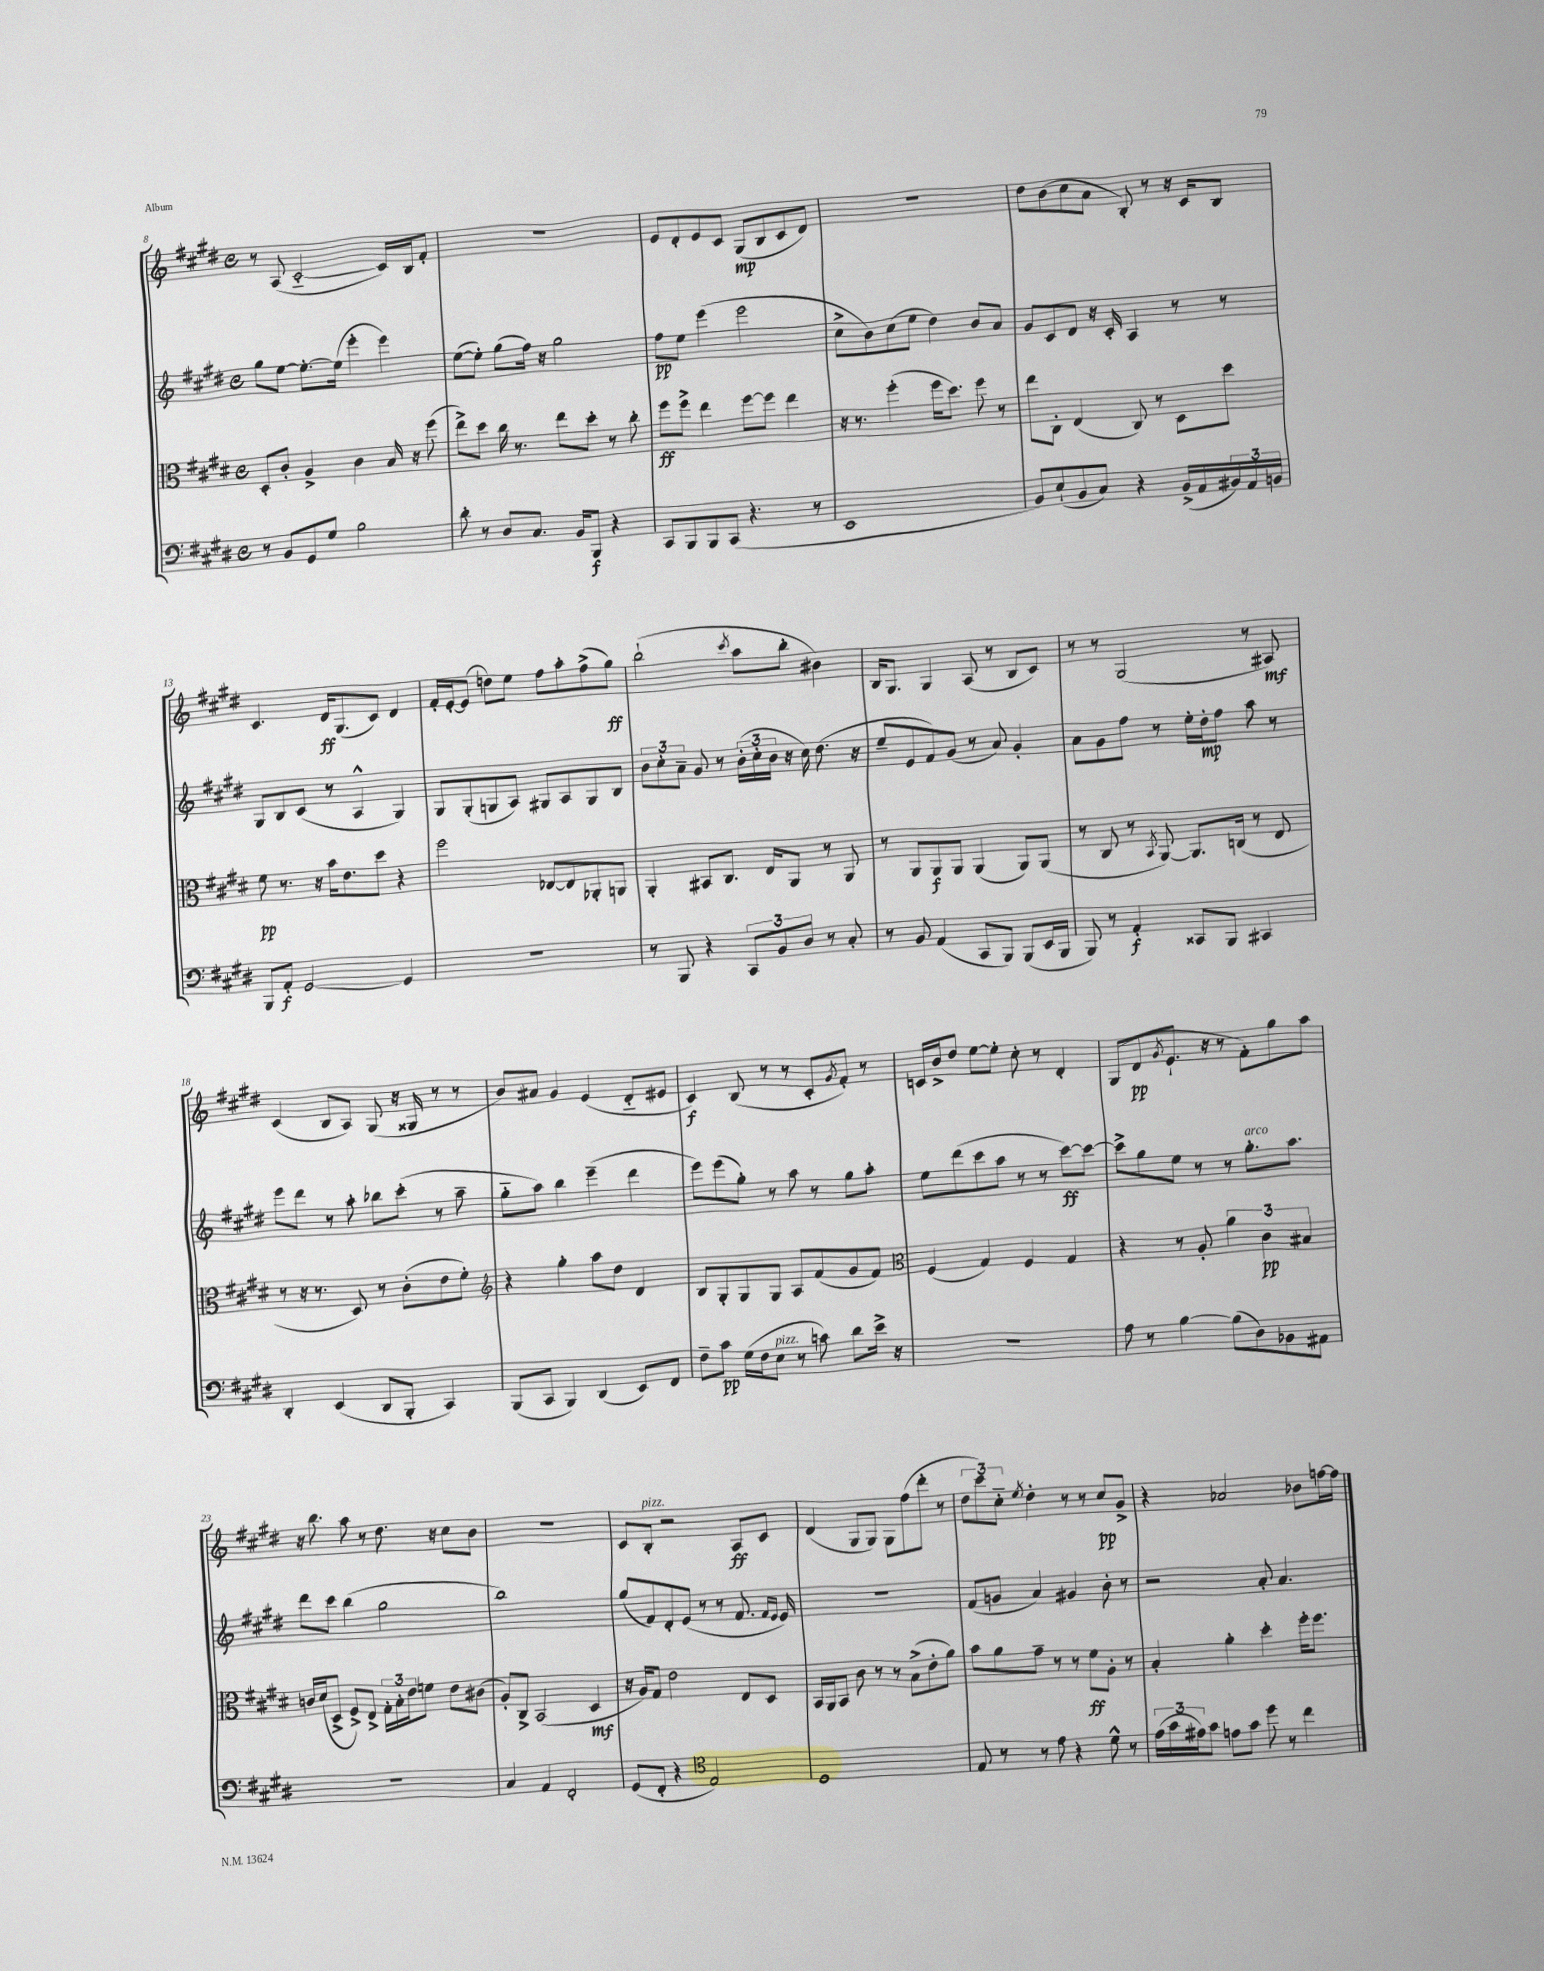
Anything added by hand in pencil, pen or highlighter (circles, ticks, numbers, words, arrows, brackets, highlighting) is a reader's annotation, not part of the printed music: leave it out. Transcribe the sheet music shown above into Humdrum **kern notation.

**kern	**dynam	**kern	**dynam	**kern	**dynam	**kern	**dynam
*part4	*part4	*part3	*part3	*part2	*part2	*part1	*part1
*staff4	*staff4	*staff3	*staff3	*staff2	*staff2	*staff1	*staff1
*clefF4	*	*clefC3	*	*clefG2	*	*clefG2	*
*k[f#c#g#d#]	*	*k[f#c#g#d#]	*	*k[f#c#g#d#]	*	*k[f#c#g#d#]	*
*M4/4	*	*M4/4	*	*M4/4	*	*M4/4	*
*met(c)	*	*met(c)	*	*met(c)	*	*met(c)	*
=8	=8	=8	=8	=8	=8	=8	=8
8r	.	8D#'/L	.	8gg#\L	.	8r	.
8BB/L	.	8c#'/J	.	[8ee\J	.	(8A/	.
8GG#/	.	4A^/	.	8.ee'\L_	.	[2c#/	.
8G#/J	.	.	.	.	.	.	.
.	.	.	.	(16ee\Jk]	.	.	.
2B\	.	4c#\	.	4eee'\	.	.	.
.	.	16B/	.	4eee\)	.	16c#/LL])	.
.	.	16r	.	.	.	16B/J	.
.	.	(8ff#\	.	.	.	8f#'/J	.
=9	=9	=9	=9	=9	=9	=9	=9
8d#'\	.	8ee^\L)	.	([8ee\L	.	1r	.
8r	.	8dd#\J	.	8ee'\J])	.	.	.
8D#/L	.	16cc#\	.	(8gg#\L	.	.	.
.	.	8.r	.	.	.	.	.
8.C#/J	.	.	.	16ff#\Jk)	.	.	.
.	.	.	.	16r	.	.	.
.	.	8ee\L	.	2gg#\	.	.	.
16BB/KL	.	.	.	.	.	.	.
8BBB/J	f	8dd#'\J	.	.	.	.	.
4r	.	8r	.	.	.	.	.
.	.	8cc#'\	.	.	.	.	.
=10	=10	=10	=10	=10	=10	=10	=10
8CC#/L	.	8ff#\L	ff	8ff#\L	pp	8e/L	.
8BBB/	.	8ff#^\J	.	8ee\J	.	8d#'/	.
8BBB/	.	4ee\	.	(4eee\	.	8e/	.
(8CC#/J	.	.	.	.	.	8c#/J	.
4.r	.	[8ff#\L	.	2eee\	.	(8G#/L	mp
.	.	8ff#\J]	.	.	.	8B/	.
.	.	4ee\	.	.	.	8c#/	.
8r	.	.	.	.	.	8d#/J)	.
=11	=11	=11	=11	=11	=11	=11	=11
1EE	.	16r	.	8cc#^\L	.	1r	.
.	.	8.r	.	.	.	.	.
.	.	.	.	8b\)	.	.	.
.	.	(4ff#'\	.	(8cc#\	.	.	.
.	.	.	.	8ee\J	.	.	.
.	.	16ff#\KL	.	4dd#\)	.	.	.
.	.	8.dd#\J)	.	.	.	.	.
.	.	8ff#\	.	8b/L	.	.	.
.	.	8r	.	8a/J	.	.	.
=12	=12	=12	=12	=12	=12	=12	=12
8BB/L)	.	8ee\L	.	8g#/L	.	8dd#\L	.
(8E`/	.	8C#'\J	.	8c#/	.	(8b\	.
8BB/	.	(4E/	.	8d#/J	.	8cc#\	.
8C#/J)	.	.	.	16r	.	8a\J	.
.	.	.	.	16c#'/	.	.	.
4r	.	8C#/)	.	4A/	.	8B'/)	.
.	.	8r	.	.	.	8r	.
(16BB^/LL	.	8D#\L	.	8r	.	16r	.
16AA/	.	.	.	.	.	16c#/KL	.
24BB#X/)	.	8dd#\J	.	8r	.	8B/J	.
24AA/	.	.	.	.	.	.	.
24BBn/JJ	.	.	.	.	.	.	.
!!LO:LB:g=z
=13	=13	=13	=13	=13	=13	=13	=13
8BBB/L	.	8f#\	pp	8G#/L	.	4.c#/	.
8AA'/J	f	8.r	.	8B/	.	.	.
[2GG#/	.	.	.	(8c#/J	.	.	.
.	.	16r	.	.	.	.	.
.	.	16b\KL	.	8r	.	16d#/KL	ff
.	.	8.e\	.	.	.	(8.G#/	.
.	.	.	.	4A^^/	.	.	.
.	.	8dd#\J	.	.	.	8c#/J)	.
4GG#/]	.	4r	.	4G#/)	.	4d#/	.
=14	=14	=14	=14	=14	=14	=14	=14
1r	.	2ff#\	.	8G#/L	.	16f#'/LL	.
.	.	.	.	.	.	[16e'/J	.
.	.	.	.	(8G#'/	.	(8e/J]	.
.	.	.	.	8Gn/	.	8ddn\L)	.
.	.	.	.	8A/J)	.	8ee\J	.
.	.	[8E-X/L	.	8G#X/L	.	8ff#\L	.
.	.	8E-/]	.	8A/	.	8aa'\	.
.	.	8AA-X'/	.	8G#/	.	(8ff#^\	.
.	.	8AAn/J	.	8B/J	.	8gg#\J)	ff
=15	=15	=15	=15	=15	=15	=15	=15
8r	.	4AA'/	.	12b\L	.	(2bb`\	.
.	.	.	.	12cc#'\	.	.	.
8BBB/	.	.	.	.	.	.	.
.	.	.	.	12a~\J	.	.	.
4r	.	8BB#X/L	.	8g#/	.	.	.
.	.	8.C#/J	.	8r	.	.	.
.	.	.	.	.	.	8qccc#/	.
12CC#/L	.	.	.	(24b'\LL	.	8aa\L	.
.	.	.	.	24cc#'\	.	.	.
.	.	16E/KL	.	.	.	.	.
12BB/	.	.	.	24b\JJ	.	.	.
.	.	8AA/J	.	16r	.	8bb'\J	.
12D#/J	.	.	.	.	.	.	.
.	.	.	.	16cc#\)	.	.	.
8r	.	8r	.	(8.dd#\	.	4b#X\)	.
8C#'/	.	8AA/	.	.	.	.	.
.	.	.	.	16r	.	.	.
=16	=16	=16	=16	=16	=16	=16	=16
8r	.	8r	.	8ee~/L	.	16B/KL	.
.	.	.	.	.	.	8.G#/J	.
8BB/	.	8AA/L	.	8e/	.	.	.
(4AA/	.	8AA/	f	8f#/)	.	4G#/	.
.	.	8AA/J	.	(8g#/J	.	.	.
8CC#/L	.	(4AA/	.	8r	.	(8A/	.
8BBB/J)	.	.	.	8a/)	.	8r	.
(8BBB/L	.	8AA/L)	.	4g#'/	.	8B/L	.
16EE/L	.	(8AA/J	.	.	.	8c#/J)	.
16BBB/JJ	.	.	.	.	.	.	.
=17	=17	=17	=17	=17	=17	=17	=17
8BBB/)	.	8r	.	8a\L	.	8r	.
8r	.	8C#/	.	8g#\	.	8r	.
4AA'/	f	8r	.	8ff#\J	.	(2G#/	.
.	.	8qBB/	.	.	.	.	.
.	.	[8AA/)	.	8r	.	.	.
8CC##X/L	.	8.AA/L]	.	16ee'\LL	.	.	.
.	.	.	.	16dd#'\J	mp	.	.
8BBB/J	.	.	.	8ff#\J	.	.	.
.	.	(16Cn/Jk	.	.	.	.	.
4CC#X/	.	8r	.	8aa\	.	8r	.
.	.	8E/	.	8r	.	8A#X/)	mf
!!LO:LB:g=z
=18	=18	=18	=18	=18	=18	=18	=18
4DD#'/	.	8r	.	8eee\L	.	(4c#/	.
.	.	16r	.	8ddd#\J	.	.	.
.	.	8.r	.	.	.	.	.
(4EE/	.	.	.	8r	.	8B/L	.
.	.	8D#/)	.	8aa'\	.	8A/J)	.
8DD#/L	.	8r	.	8bb-X\L	.	(8G#/	.
8BBB'/J	.	(8c#'\L	.	(8ccc#'\J	.	16r	.
.	.	.	.	.	.	16G##X/	.
4CC#/)	.	8e\	.	8r	.	8r	.
.	.	8f#'\J)	.	8aa~\	.	8r	.
=19	=19	=19	=19	=19	=19	=19	=19
*	*	*clefG2	*	*	*	*	*
(8BBB/L	.	4r	.	8gg#\L	.	8b/L)	.
8CC#/J	.	.	.	8aa\J)	.	8a#X/J	.
4BBB/)	.	4gg#'\	.	4bb\	.	4g#/	.
(4DD#/	.	8aa\L	.	(4eee~\	.	(4e/	.
.	.	8dd#\J	.	.	.	.	.
8EE/L)	.	4d#/	.	4ddd#\	.	8d#/L	.
8FF#/J	.	.	.	.	.	8e#X/J	.
=20	=20	=20	=20	=20	=20	=20	=20
8F#~\L	.	8B/L	.	8eee\L)	.	4c#/)	f
8c#\J	pp	8G#'/	.	(8eee\	.	.	.
(16G#\LL	.	8G#/	.	8gg#'\J)	.	(8B/	.
16F#\J	.	.	.	.	.	.	.
!LO:TX:a:i:t=pizz.	!	!	!	!	!	!	!
8E\J	.	8G#/J	.	8r	.	8r	.
8r	.	8A/L	.	8aa\	.	8r	.
8cn\)	.	(8f#/	.	8r	.	8c#'/L	.
.	.	.	.	.	.	8qg#/	.
8d#\L	.	8g#/	.	8gg#\L	.	8f#'/J)	.
16e^\Jk	.	8f#/J)	.	8aa'\J	.	8r	.
16r	.	.	.	.	.	.	.
=21	=21	=21	=21	=21	=21	=21	=21
*	*	*clefC3	*	*	*	*	*
1r	.	(4F#/	.	8ee\L	.	16cn/LL	.
.	.	.	.	.	.	16b^/J	.
.	.	.	.	(8ddd#\	.	8dd#/J	.
.	.	4G#/)	.	8ccc#\	.	[8ee\L	.
.	.	.	.	8aa\J	.	8ee'\J]	.
.	.	4F#/	.	8r	.	8cc#'\	.
.	.	.	.	8r	.	8r	.
.	.	4G#/	.	[8ccc#\L)	ff	4d#'/	.
.	.	.	.	8ccc#\J_	.	.	.
=22	=22	=22	=22	=22	=22	=22	=22
8A\	.	4r	.	8ccc#^\L]	.	(8G#/L	.
8r	.	.	.	8gg#\	.	8d#/	pp
.	.	.	.	.	.	8qg#/	.
[4B\	.	8r	.	8ee\J	.	8.e`/J	.
.	.	8A'/	.	8r	.	.	.
.	.	.	.	.	.	16r	.
(8B\L]	.	6a\	.	8r	.	8r	.
!	!	!	!	!LO:TX:a:i:t=arco	!	!	!
8D#\)	.	.	.	8.gg#'\L	.	8f#'\L)	.
.	.	6c#\	pp	.	.	.	.
8BB-X\	.	.	.	.	.	8gg#\	.
.	.	.	.	8.aa\J	.	.	.
.	.	6B#X/	.	.	.	.	.
8AA#X\J	.	.	.	.	.	8aa\J	.
!!LO:LB:g=z
=23	=23	=23	=23	=23	=23	=23	=23
1r	.	16cn/LL	.	8ddd#\L	.	16r	.
.	.	(16d#/J	.	.	.	8.bb\	.
.	.	8D#^/J	.	8ccc#\J	.	.	.
.	.	8F#^/L)	.	(4bb\	.	8aa\	.
.	.	8E^/J	.	.	.	8r	.
.	.	24G#'\LL	.	2gg#\	.	8.dd#\	.
.	.	24B'\	.	.	.	.	.
.	.	24e\J	.	.	.	.	.
.	.	8fn\J	.	.	.	.	.
.	.	.	.	.	.	16r	.
.	.	8e\L	.	.	.	8cc#\L	.
.	.	(8c#X\J	.	.	.	8b\J	.
=24	=24	=24	=24	=24	=24	=24	=24
4C#/	.	8A'/L)	.	1bb)	.	1r	.
.	.	8C#^/J	.	.	.	.	.
4AA/	.	(2BB/	.	.	.	.	.
2FF#'/	.	.	.	.	.	.	.
.	.	4D#/	mf	.	.	.	.
=25	=25	=25	=25	=25	=25	=25	=25
(8GG#/L	.	16r	.	(8gg#/L	.	8c#/L	.
.	.	16A/KL)	.	.	.	.	.
!	!	!	!	!	!	!LO:TX:a:i:t=pizz.	!
8FF#'/J	.	8G#/J	.	8f#/)	.	8B'/J	.
4r	.	2e\	.	8d#'/	.	2r	.
.	.	.	.	(8e/J	.	.	.
*clefC4	*	*	*	*	*	*	*
2E/)	.	.	.	8r	.	.	.
.	.	.	.	8r	.	.	.
.	.	8E/L	.	8.f#/	.	8A/L	ff
.	.	8D#/J	.	.	.	8c#/J	.
.	.	.	.	16qqf#/LL	.	.	.
.	.	.	.	16qqe/JJ	.	.	.
.	.	.	.	16e/)	.	.	.
=26	=26	=26	=26	=26	=26	=26	=26
1D#	.	16BB/LL	.	1r	.	(4d#/	.
.	.	16AA/J	.	.	.	.	.
.	.	8BB/J	.	.	.	.	.
.	.	8c#\	.	.	.	8G#/L	.
.	.	8r	.	.	.	8G#/J)	.
.	.	8r	.	.	.	8G#\L	.
.	.	(8B^\L	.	.	.	(8ff#\	.
.	.	8e'\	.	.	.	8ddd#'\J	.
.	.	8a\J)	.	.	.	8r	.
=27	=27	=27	=27	=27	=27	=27	=27
8E/	.	8b\L	.	(8f#/L	.	12dd#\L	.
.	.	.	.	.	.	12ccc#\)	.
8r	.	8a\	.	8gn/J	.	.	.
.	.	.	.	.	.	12cc#\J	.
.	.	.	.	.	.	8qee/	.
8r	.	8g#~\J	.	4a/)	.	4dd#'\	.
8e\	.	8r	.	.	.	.	.
4r	.	8r	.	4g#X/	.	8r	.
.	.	8f#\L	ff	.	.	8r	.
8d#^^\	.	8A'\J	.	8b'\	.	8cc#/L	pp
8r	.	8r	.	8r	.	8g#^/J	.
=28	=28	=28	=28	=28	=28	=28	=28
(24e\LL	.	4B'/	.	2r	.	4r	.
24g#\	.	.	.	.	.	.	.
24e#X\J)	.	.	.	.	.	.	.
8g#\J	.	.	.	.	.	.	.
8en\L	.	4a'\	.	.	.	2a-X/	.
8g#\J	.	.	.	.	.	.	.
8dd#\	.	4dd#'\	.	8a'/	.	.	.
8r	.	.	.	4.a/	.	.	.
4cc#\	.	16ff#'\KL	.	.	.	8b-X\L	.
.	.	8.ff#\J	.	.	.	.	.
.	.	.	.	.	.	[16ffn\L	.
.	.	.	.	.	.	16ff\JJ]	.
==	==	==	==	==	==	==	==
*-	*-	*-	*-	*-	*-	*-	*-
